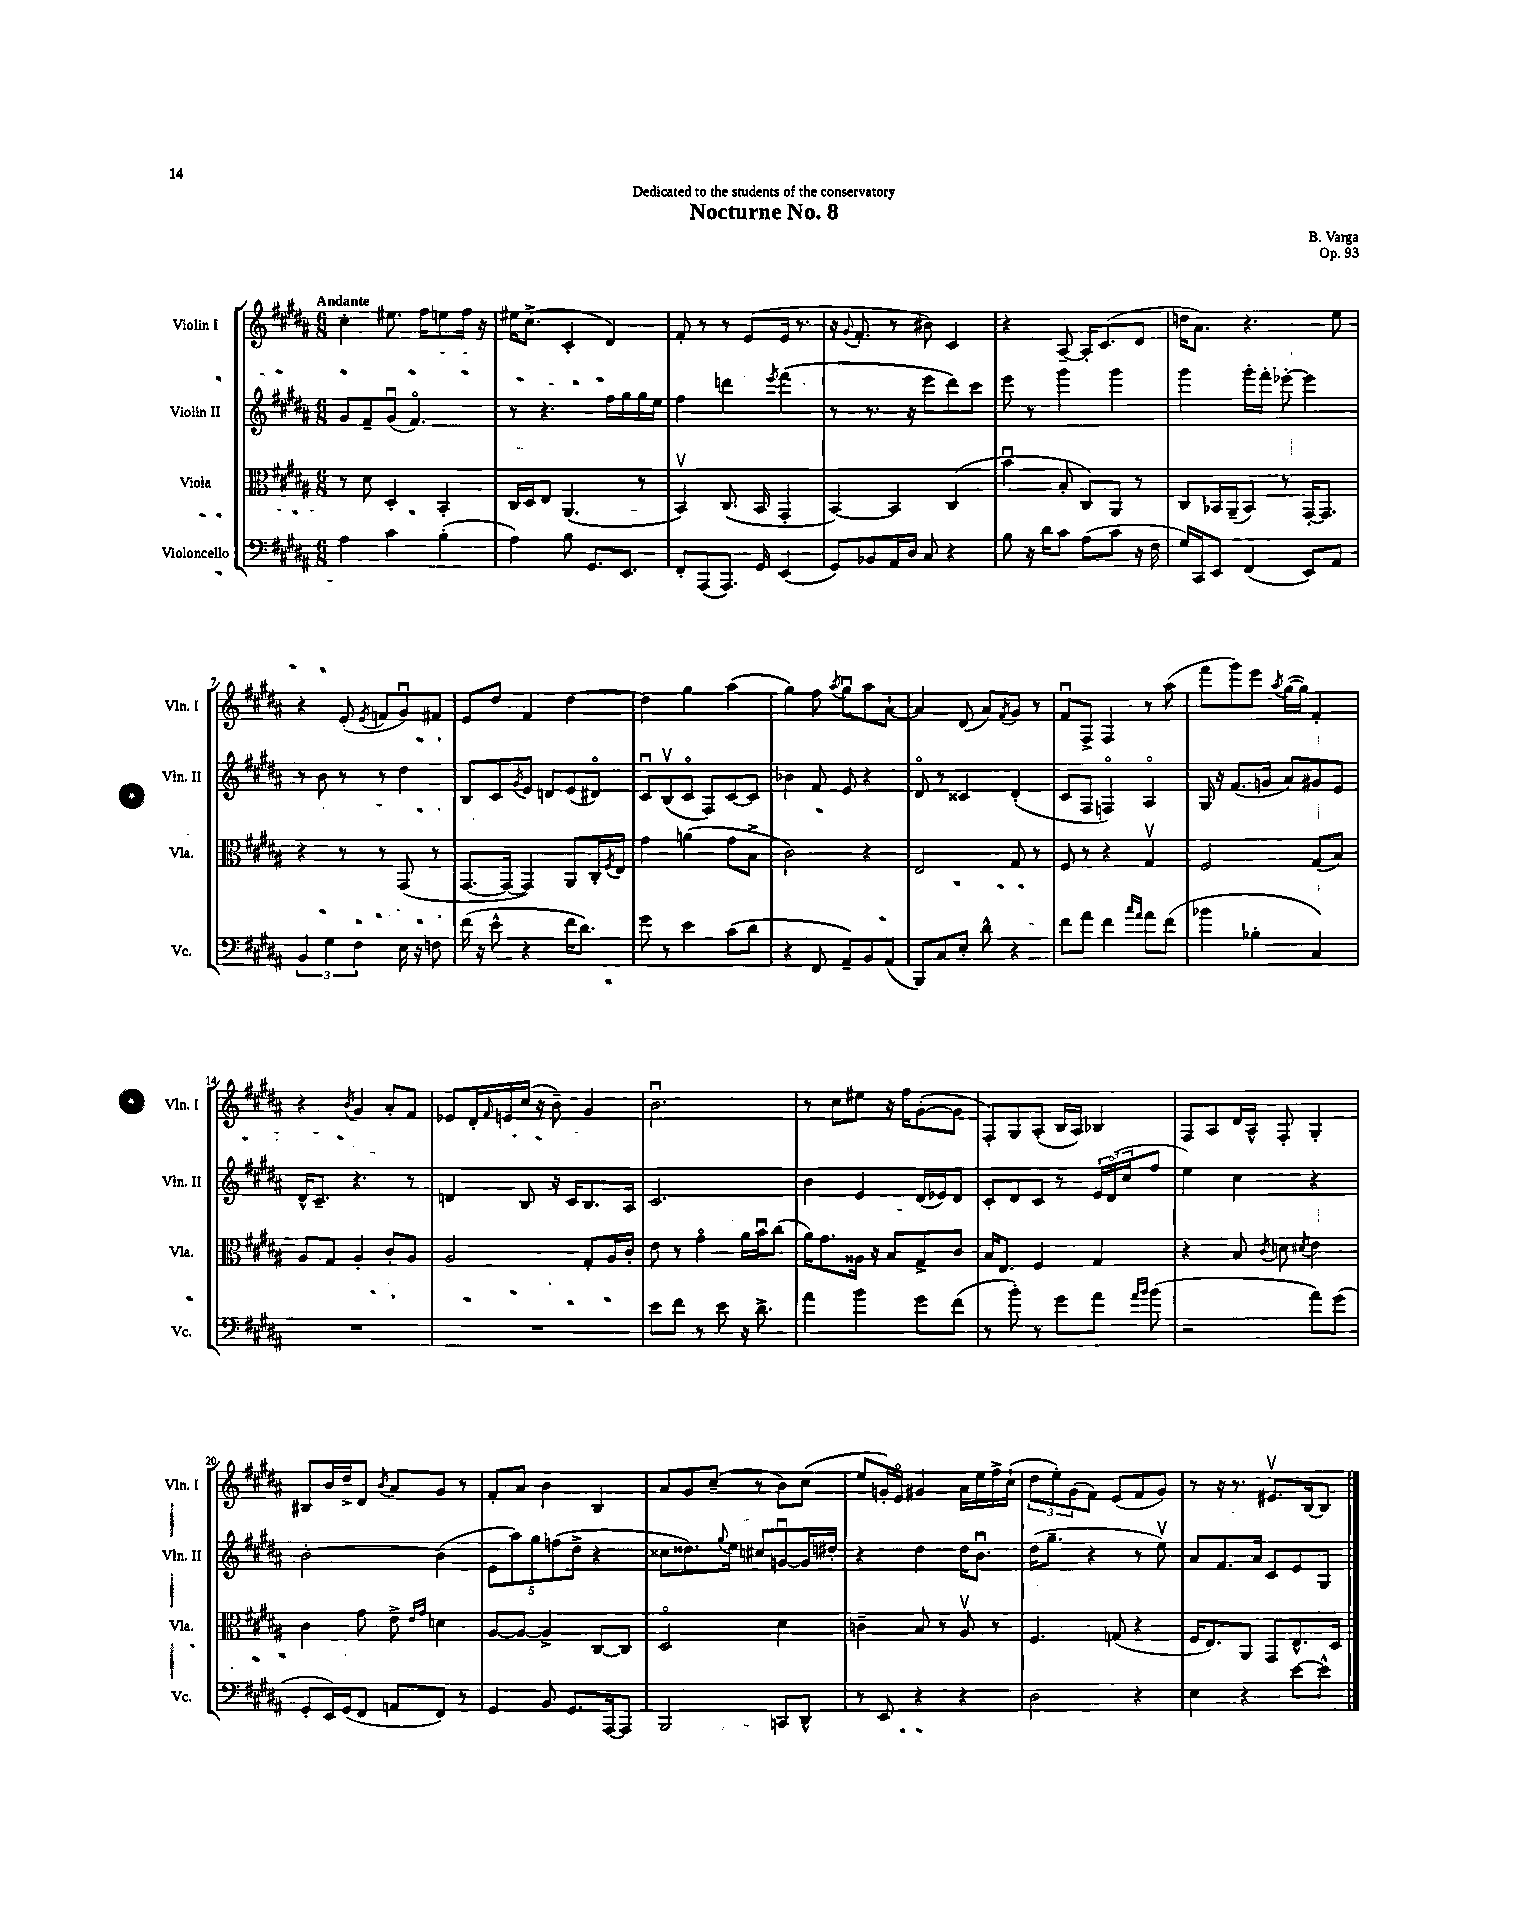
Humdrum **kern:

**kern	**kern	**kern	**kern
*staff4	*staff3	*staff2	*staff1
*clefF4	*clefC3	*clefG2	*clefG2
*k[f#c#g#d#a#]	*k[f#c#g#d#a#]	*k[f#c#g#d#a#]	*k[f#c#g#d#a#]
*M6/8	*M6/8	*M6/8	*M6/8
4A#	8r	8g#	4cc#'
.	8d#	8f#~	.
4c#	4D#'	(8g#u	8.ee#
.	.	4.f#o)	.
.	.	.	16ff#
(4B'	4BB'	.	8ee
.	.	.	16ff#
.	.	.	16r
=	=	=	=
4A#)	16C#	8r	16ee#
.	16D#	.	(8.cc#^
.	8E	4.r	.
8B	(4.AA#	.	4c#'
8.GG#	.	.	.
.	.	16ff#	4d#)
8.EE	.	16gg#	.
.	8r	16gg#	.
.	.	16ee	.
=	=	=	=
8FF#'	4BBv)	4ff#	8f#'
(8AAA#	.	.	8r
8.AAA#)	(8.C#	4ddd	8r
.	.	.	(8e
16GG#	16BB	.	.
.	.	8qeee	.
(4EE	4GG#'	(4fff#	16e
.	.	.	8.r
=	=	=	=
8GG#)	[4BB)	8r	16r
.	.	.	8qqg#
.	.	.	8.f#'
8BB-	.	8.r	.
16AA#	4BB]	.	8r
16D#	.	16r	.
8C#	.	8eee	8b#)
4r	(4C#	8ddd#)	4c#
.	.	8ccc#	.
=	=	=	=
8B	4bu	8eee	4r
16r	.	8r	.
16d#	.	.	.
8c#	8B'	4ggg#	[8A#~
(8A#	8C#)	.	16A#']
.	.	.	(8.c#
8c#	8AA#	4ggg#	.
16r	8r	.	8d#
16F#	.	.	.
=	=	=	=
16G#)	8C#	4ggg#	16dd
16CC#	.	.	8.a#)
8EE	16BB-	.	.
.	(16AA#~	.	.
(4FF#	8BB-)	16ggg#'	4.r
.	.	16fff#'	.
.	8r	[8eee-'	.
8EE)	[16GG#'	4eee-]	.
.	8.GG#]	.	.
8AA#	.	.	8ee
=	=	=	=
6BB	4r	8r	4r
.	.	8b	.
6G#	.	.	.
.	8r	8r	(8e'
6F#	.	.	.
.	.	.	8qe
.	8r	8r	8f
16E	(8GG#	4dd#	8g#u)
16r	.	.	.
8F	8r	.	8f#
=	=	=	=
(16f#	[8.GG#	8B	8e
16r	.	.	.
8e^^	.	8c#	8dd#
.	16GG#_	.	.
.	.	8qg#	.
4r	4GG#])	8e	4f#
.	.	8d	.
16f#	8AA#	(8e	[4dd#
8.d#)	.	.	.
.	16C#'	8d#o)	.
.	8qF#	.	.
.	16E	.	.
=	=	=	=
8g#	4g#	8c#u	4dd#]
8r	.	(8Bv	.
4e	(4a	8c#o	4gg#
.	.	8F#)	.
(8c#	8g#	[8c#	(4aa#
8d#	8B^	8c#]	.
=	=	=	=
4r	2c#)	4b-	4gg#)
8FF#	.	8f#	8ff#
.	.	.	8qaa#
8AA#~)	.	8e	8gg#u
8BB	4r	4r	8aa#
(8AA#	.	.	[8a#`
=	=	=	=
8BBB)	2E	8d#o	4a#]
8C#	.	8r	.
8E'	.	4c##	(8d#
8d#^^	.	.	8a#)
.	.	.	8qf#
4r	8G#	(4d#'	8g#
.	8r	.	8r
=	=	=	=
8f#	8F#	8c#	8f#u
8a#	8r	8F#	8F#^
4f#	4r	4Fo)	4F#
16qqcc#	.	.	.
16qqa#	.	.	.
8a#	4G#v	4A#o	8r
(8f#	.	.	(8aa#
=	=	=	=
4b-	2F#	16G#	8fff#
.	.	16r	.
.	.	(8.f#	8ggg#)
4B-'	.	.	8eee
.	.	16g	.
.	.	.	8qaa#
.	.	8a#)	([16gg#
.	.	.	16gg#])
4C#)	(8G#	8g#	4f#'
.	8B)	8e	.
=	=	=	=
2.r	8A#	16d#^^	4r
.	.	8.c#~	.
.	8G#	.	.
.	.	.	8qb
.	4A#'	4.r	4g#
.	8c#'	.	8a#'
.	8A#	8r	8f#
=	=	=	=
2.r	2A#	4d	8e-
.	.	.	16d#'
.	.	.	16qqf#
.	.	.	16e
.	.	8B	(16cc#
.	.	.	16r
.	.	16r	8b~)
.	.	16c#	.
.	8G#'	8.B	4g#
.	16A#	.	.
.	16c#'	16A#	.
=	=	=	=
8e	8e	2.c#	2.bu
8f#	8r	.	.
8r	4g#o	.	.
8e	.	.	.
16r	16a#	.	.
8.d#^	16bu	.	.
.	(8cc#	.	.
=	=	=	=
4a#	16a#)	4b	8r
.	8.g#	.	.
.	.	.	8cc#
4b	16A##	4e	8ee#
.	16r	.	.
.	8B	.	16r
.	.	.	16ff#
8g#	8G#^	(16d#	([8g#'
.	.	16e-)	.
(8f#	8c#	8d#	8g#]
=	=	=	=
8r	16B	8c#'	8F#')
.	8.E	.	.
8b')	.	8d#	8G#
8r	4F#	8c#	(8A#'
8g#	.	8r	16B
.	.	.	16A#)
8a#	4G#	24e	4B-
.	.	(24d#o	.
.	.	24cc#	.
16qqa#	.	.	.
16qqb	.	.	.
(8b	.	8ff#	.
=	=	=	=
2r	4r	4ee)	8F#
.	.	.	8A#
.	8B	4cc#	16d#
.	.	.	16A#^^
.	8qc#	.	.
.	8d	.	8F#'
.	8qd#	.	.
8a#)	4e	4r	4G#'
(8g#	.	.	.
=	=	=	=
8GG#'	4c#	[2b'	8B#
16EE)	.	.	16b
(16GG#	.	.	16dd#^
8FF#	8g#	.	8d#
.	.	.	8qb
8AA	8e^	.	8a#
.	16qqe	.	.
.	16qqg#	.	.
8FF#)	4d	(4b]	8g#
8r	.	.	8r
=	=	=	=
4GG#	[8A#	10e	8f#'
.	.	10aa#)	.
.	8A#_	.	8a#
.	.	10gg#	.
8BB	4A#^]	.	4b
.	.	(10ff	.
8.GG#	.	.	.
.	.	10dd#^	.
.	[8C#	4r	4B
[16AAA#	.	.	.
8AAA#]	8C#]	.	.
=	=	=	=
2BBB	2D#o	8cc##	8a#
.	.	8.dd##)	8g#
.	.	.	(8cc#~
.	.	8qqgg#	.
.	.	16ee	.
.	.	8cc#	8r
8CC	4d#	[8gu	8b)
8DD#^^	.	16g]	(8cc#
.	.	16dd#'	.
=	=	=	=
8r	4c~	4r	8ee
8EE	.	.	16g')
.	.	.	16eo
4r	8B	4dd#	4g#
.	8r	.	.
4r	8A#v	16dd#	16a#
.	.	8.bu	16ee
.	8r	.	16ff#^
.	.	.	(16cc#`
=	=	=	=
2D#	4.F#	(16dd#	12dd#
.	.	8.gg#~	.
.	.	.	12ee')
.	.	.	(12g#
.	.	4r	8f#)
.	(8G	.	(8e
4r	4r	8r	8f#
.	.	8eev)	8g#)
=	=	=	=
4E	16F#	8a#	8r
.	8.E)	.	.
.	.	8.f#	16r
.	.	.	8.r
4r	8AA#	.	.
.	.	16a#	.
.	8GG#	8c#	8.e#v
[8e	8.E^^	8e	.
.	.	.	[16B
8e^^]	.	8G#	8B]
.	16D#	.	.
==	==	==	==
*-	*-	*-	*-
